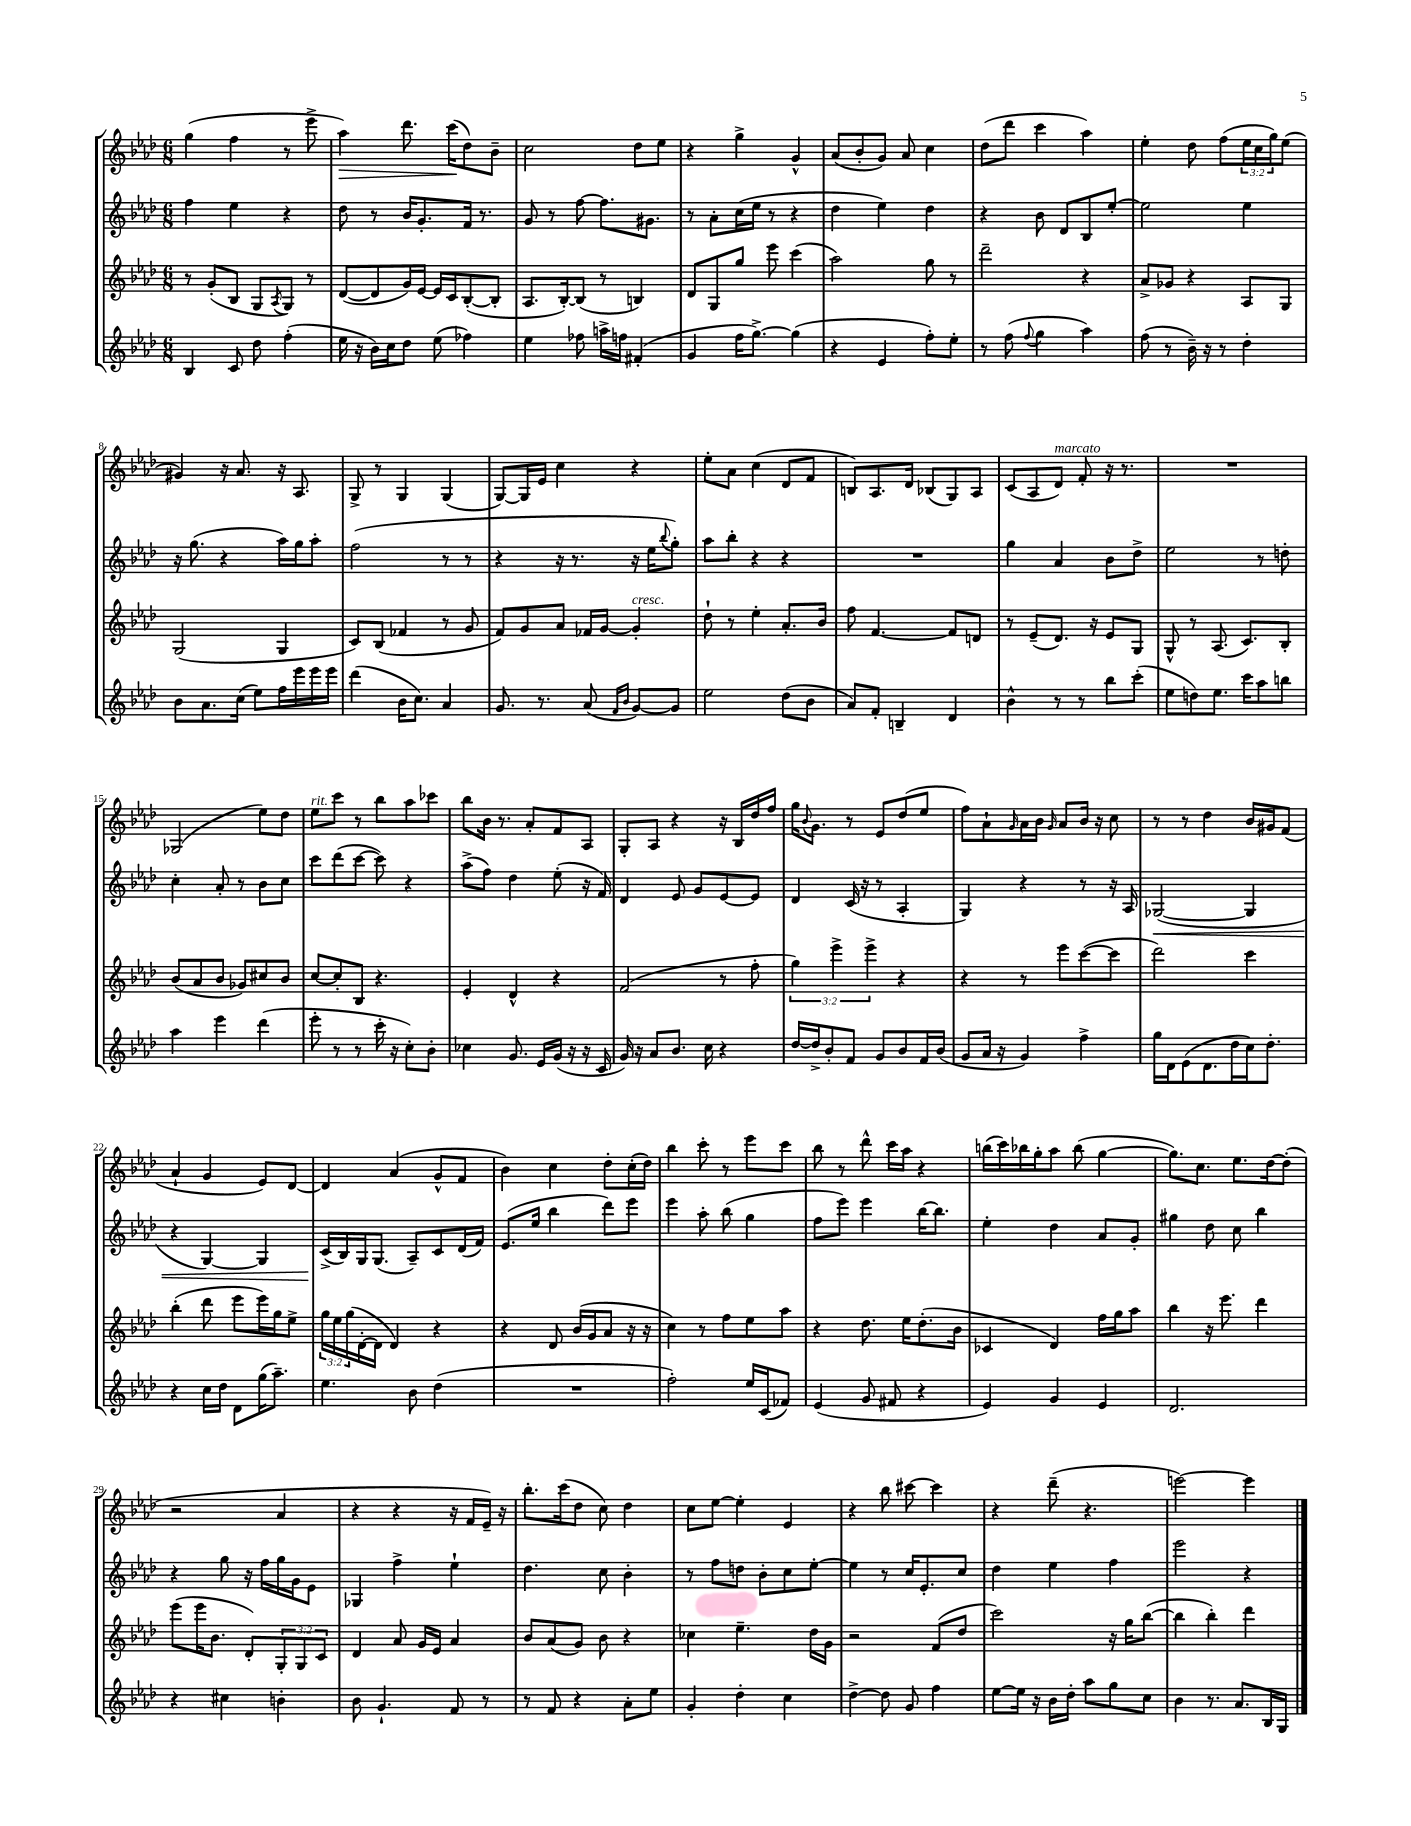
<<
\new StaffGroup <<
\new Staff = "s0" {
    \clef treble \key aes \major \numericTimeSignature \time 6/8 \override Staff.TupletNumber.text = #tuplet-number::calc-fraction-text
    g''4( f''4 r8 ees'''8-> |
    aes''4\>) des'''8. c'''16\!( des''8) bes'8-- |
    c''2 des''8 ees''8 |
    r4 g''4-> g'4-^ |
    aes'8( bes'8-. g'8) aes'8 c''4 |
    des''8( des'''8 c'''4 aes''4) |
    ees''4-. des''8 f''8( \tuplet 3/2 { ees''16 c''16 g''16) } ees''8( |
    gis'4) r16 aes'8. r16 aes8. |
    g8-> r8 g4 g4( |
    g8~) g16 ees'16 c''4 r4 |
    ees''8-. aes'8 c''4( des'8 f'8 |
    b8) aes8. des'16 bes8( g8) aes8 |
    c'8( aes8 des'8^\markup { \italic "marcato" }) f'8-. r16 r8. |
    R2. |
    ges2( ees''8) des''8 |
    ees''8^\markup { \italic "rit." } c'''8 r8 bes''8 aes''8 ces'''8 |
    bes''8 bes'16 r8. aes'8-. f'8 aes8 |
    g8-. aes8 r4 r16 bes16 des''16 f''16 |
    g''16 \appoggiatura { bes'8 } g'8. r8 ees'8 des''8( ees''8 |
    f''8) aes'8-! \grace { g'16 } aes'16 bes'16 \grace { g'16 } aes'8 bes'16 r16 c''8 |
    r8 r8 des''4 bes'16 gis'16 f'8( |
    aes'4-! g'4 ees'8) des'8~ |
    des'4 aes'4( g'8-^ f'8 |
    bes'4) c''4 des''8-. c''16-.( des''16) |
    bes''4 c'''8-. r8 ees'''8 c'''8 |
    bes''8 r8 des'''8-^ c'''16 aes''16 r4 |
    b''16( c'''16) bes''16 g''16-. aes''8 bes''8( g''4~ |
    g''8.) c''8. ees''8. des''16~ des''8-.( |
    r2 aes'4 |
    r4 r4 r16 f'16 ees'16--) r16 |
    bes''8.-. c'''16( des''8 c''8) des''4 |
    c''8 ees''8~ ees''4-. ees'4 |
    r4 bes''8 cis'''8~ cis'''4 |
    r4 des'''8--( r4. |
    e'''2~) e'''4 \bar "|." |
}
\new Staff = "s1" {
    \clef treble \key aes \major \numericTimeSignature \time 6/8
    f''4 ees''4 r4 |
    des''8 r8 bes'16 g'8.-. f'16 r8. |
    g'8 r8 f''8~ f''8. gis'8. |
    r8 aes'8-. c''16( ees''16 r8 r4 |
    des''4 ees''4) des''4 |
    r4 bes'8 des'8 bes8 ees''8~-. |
    ees''2 ees''4 |
    r16 g''8.( r4 aes''16) g''16 aes''8-. |
    f''2( r8 r8 |
    r4 r16 r8. r16 ees''16 \appoggiatura { bes''8 } g''8-.) |
    aes''8 bes''8-. r4 r4 |
    R2. |
    g''4 aes'4 bes'8 des''8-> |
    ees''2 r8 d''8-. |
    c''4-. aes'8-. r8 bes'8 c''8 |
    c'''8 des'''8( c'''8~ c'''8) r4 |
    aes''8->( f''8) des''4 ees''8-.( r16 f'16) |
    des'4 ees'8 g'8 ees'8~ ees'8 |
    des'4 c'16( r16 r8 aes4-. |
    g4) r4 r8 r16 aes16 |
    ges2~\<( ges4 |
    r4 g4~) g4 |
    c'16->\!( bes16) g16 g8.( aes8--) c'8 des'16( f'16) |
    ees'8.( ees''16 bes''4 des'''8) ees'''8 |
    ees'''4 aes''8-. bes''8( g''4 |
    f''8 ees'''8) ees'''4 bes''16~ bes''8. |
    ees''4-. des''4 aes'8 g'8-. |
    gis''4 des''8 c''8 bes''4 |
    r4 g''8 r16 f''16 g''16 g'16 ees'8 |
    ges4 f''4-> ees''4-! |
    des''4. c''8 bes'4-. |
    r8 f''8 d''8 bes'8-. c''8 ees''8~-. |
    ees''4 r8 c''16 ees'8.-. c''8 |
    des''4 ees''4 f''4 |
    ees'''2 r4 \bar "|." |
}
\new Staff = "s2" {
    \clef treble \key aes \major \numericTimeSignature \time 6/8 \override Staff.TupletNumber.text = #tuplet-number::calc-fraction-text
    r8 g'8-.( bes8 g8 \acciaccatura { aes8 } g8) r8 |
    des'8~( des'8 g'16) ees'16~ ees'16 c'16 bes8~-.( bes8-. |
    aes8. bes16~-.) bes8( r8 b4) |
    des'8 g8 g''8 ees'''8 c'''4( |
    aes''2) g''8 r8 |
    des'''2-- r4 |
    aes'8-> ges'8 r4 aes8 g8 |
    g2( g4 |
    c'8) bes8( fes'4 r8 g'8 |
    f'8) g'8 aes'8 fes'16 g'16~ g'4-.^\markup { \italic "cresc." } |
    des''8-! r8 ees''4-. aes'8.-. bes'16 |
    f''8 f'4.~ f'8 d'8 |
    r8 ees'8--( des'8.) r16 ees'8 g8 |
    g8-^ r8 aes8.( c'8.) bes8-. |
    bes'8( aes'8 bes'8 ges'8) cis''8 bes'8 |
    c''8~ c''8-. bes8 r4. |
    ees'4-. des'4-^ r4 |
    f'2( r8 f''8-. |
    \tuplet 3/2 { g''4) ees'''4-> ees'''4-> } r4 |
    r4 r8 ees'''8 c'''8~( c'''8 |
    des'''2) c'''4 |
    bes''4-.( des'''8 ees'''8 ees'''16) g''16 ees''8-> |
    \tuplet 3/2 { g''16 ees''16 g''16( } des'16~-. des'16 des'4) r4 |
    r4 des'8 bes'16( g'16 aes'8 r16 r16 |
    c''4) r8 f''8 ees''8 aes''8 |
    r4 des''8. ees''16 des''8.-.( bes'16 |
    ces'4 des'4) f''16 g''16 aes''8 |
    bes''4 r16 ees'''8. des'''4 |
    ees'''8( ees'''16 bes'8. des'8-.) \tuplet 3/2 { g8-. g8 c'8 } |
    des'4 aes'8 g'16 ees'16 aes'4 |
    bes'8 aes'8( g'8) bes'8 r4 |
    ces''4 ees''4.-- des''16 g'16 |
    r2 f'8( des''8 |
    c'''2) r16 g''16 bes''8~( |
    bes''4 bes''4-.) des'''4 \bar "|." |
}
\new Staff = "s3" {
    \clef treble \key aes \major \numericTimeSignature \time 6/8
    bes4 c'8 des''8 f''4-.( |
    ees''16 r16 bes'16) c''16 des''8 ees''8( fes''4) |
    ees''4 fes''8 a''16-> f''16 fis'4-.( |
    g'4 f''16 g''8.~->) g''4( |
    r4 ees'4 f''8-.) ees''8-. |
    r8 f''8( \appoggiatura { f''8 } g''4 aes''4) |
    f''8( r8 bes'16--) r16 r8 des''4-. |
    bes'8 aes'8. c''16( ees''8) f''16 ees'''16 ees'''16 ees'''16 |
    des'''4( bes'16 c''8.) aes'4 |
    g'8. r8. aes'8( \grace { f'16 bes'16 } g'8~) g'8 |
    ees''2 des''8( bes'8 |
    aes'8) f'8-. b4-- des'4 |
    bes'4-^ r8 r8 bes''8 c'''8-.( |
    ees''8 d''8) ees''8. c'''16 aes''8 b''8 |
    aes''4 ees'''4 des'''4( |
    ees'''8-. r8 r8 c'''16-. r16 c''8-.) bes'8-. |
    ces''4 g'8. ees'16 g'16( r16 r16 c'16 |
    g'16) r16 aes'8 bes'8. c''16 r4 |
    des''16~ des''16-> bes'8-. f'8 g'8 bes'8 f'16 bes'16( |
    g'8 aes'16 r16 g'4) f''4-> |
    g''16 des'16 ees'8( des'8. des''16 c''16) des''8.-. |
    r4 c''16 des''16 des'8 g''16( aes''8.--) |
    ees''4. bes'8 des''4( |
    R2. |
    f''2-.) ees''16 c'16( fes'8) |
    ees'4( g'8 fis'8 r4 |
    ees'4) g'4 ees'4 |
    des'2. |
    r4 cis''4 b'4-. |
    bes'8 g'4.-! f'8 r8 |
    r8 f'8 r4 aes'8-. ees''8 |
    g'4-. des''4-. c''4 |
    des''4~-> des''8 g'8 f''4 |
    ees''8~ ees''16 r16 bes'16 des''16-. aes''8 g''8 c''8 |
    bes'4 r8. aes'8. bes16 g16 \bar "|." |
}
>>
>>
